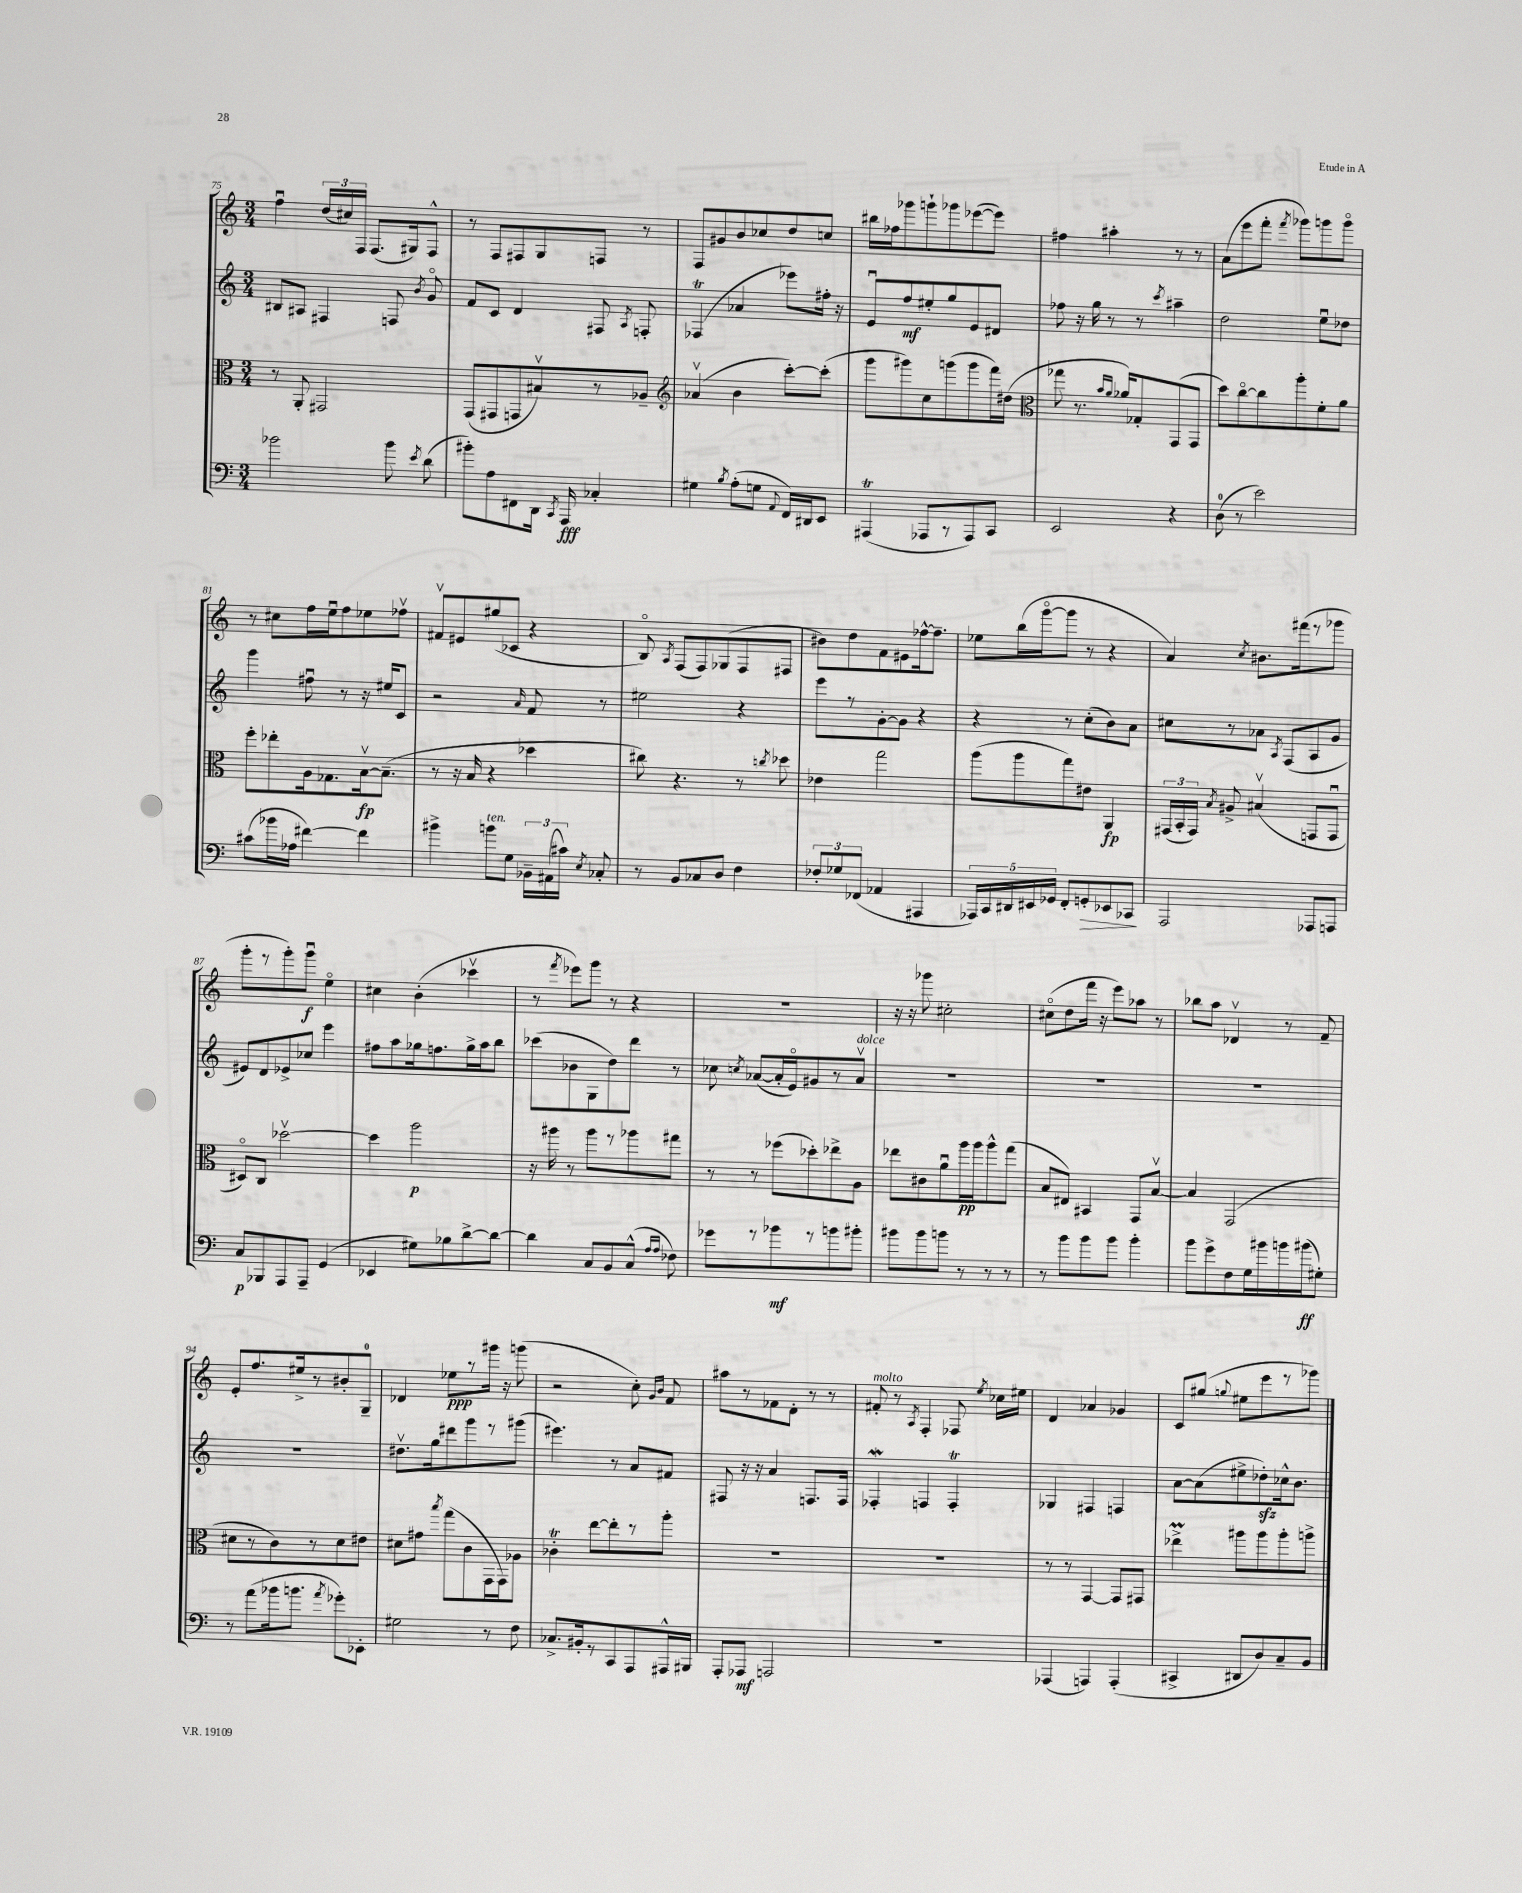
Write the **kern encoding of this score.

**kern	**kern	**kern	**kern
*staff4	*staff3	*staff2	*staff1
*clefF4	*clefC3	*clefG2	*clefG2
*k[]	*k[]	*k[]	*k[]
*M3/4	*M3/4	*M3/4	*M3/4
2b-\	8r	8B#/L	4ffu\
.	8AA'/	8A#/J	.
.	2GG#/	4F#/	(24dd/LL
.	.	.	24cc#/)
.	.	.	24F/JJ
.	.	.	(8.F/L
8b-\	.	8F/	.
.	.	.	16G#/k)
8qe/	.	8qb/	.
(8d\	.	8go/	8F^^/J
=	=	=	=
8b#'\L)	(8GG/L	8f/L	8r
8A\	8GG#/	8c/J	8F/L
8FF#\	8GG/	4d/	8F#/
16DD\Jk	8B#v/)	.	8G/
8qCC/	.	.	.
16AAA/	.	.	.
4C-'/	8r	8F#/	8F/J
.	.	8qA/	.
.	8A-~/J	8F'/	8r
=	=	=	=
*	*clefG2	*	*
4G#\	(4a-v/	(4F-/	8F/L
.	.	.	8g#/
8qB/	.	.	.
(8A'\L	4b\	4a-/	8b/
8G\J	.	.	8cc-/
8qqAA/	.	.	.
16FF/LL)	[8ccc'\L)	8eee-\L)	8dd/
16DD#/J	.	.	.
8EE/J	(8ccc'\]J	16ff#'\Jk	8cc/J
.	.	16r	.
=	=	=	=
(4AAA#/	8ggg\L	8eu/L	16bb#\LL
.	.	.	16ff-\J
.	8ggg#\)	8ff/	8ggg-\
8AAA-/L	8cc\	8ee#'/	8ggg`\
8r	(8ggg\	8gg/	8ggg-\
8AAA-/)	8ggg\	8e/	([8eee-\
8CC/J	16fff\L)	8d#/J	8eee-\]J)
.	(16dd#\JJ	.	.
=	=	=	=
*	*clefC3	*	*
2EE/	8gg-\	8ff-\	4ff#\
.	8.r	16r	.
.	.	16gg\	.
.	.	8r	4aa#'\
.	16qqb/LL	.	.
.	16qqa/JJ	.	.
.	16a-/LK)	.	.
.	8G-'/	8r	.
.	.	8qccc/	.
4r	(8GG/	4aa#~\	8r
.	8GG/J	.	8r
=	=	=	=
(8D\	8dd\L)	2dd\	(8a\L
8r	[8cco\	.	8eee\
2e\)	8cc\]	.	8fff'\J
.	.	.	8qfff/
.	8aa'\	.	8ggg-\L)
.	8f'\	8eeu\L	8ggg\
.	8a\J	8dd-\J	8gggo\J
=	=	=	=
(8c#\L	8ff'\L	4ggg\	8r
16b-\L	8ee-'\	.	8cc#\L
16A-\JJ	.	.	.
[4f#\)	16A\k	8ff#u\	16ff\L
.	8.G-\	.	16eeu\J
.	.	8r	8ff\
4f#\]	[16Bv\k	16r	8ee-\
.	(8.B~\]J	16ee#/LK	.
.	.	8c/J	8ff-v\J
=	=	=	=
4b#^\	8r	2r	8f#v/L
.	16r	.	8e#/
.	16B/	.	.
8b\L	4r	.	(8gg#/
8G\J	.	.	8c-/J
.	.	16qqa/	.
24BB-~\LL	4dd-\	8f/	4r
(24AA#\	.	.	.
24c#\JJ)	.	.	.
8qE/	.	.	.
8C-'/	.	8r	.
=	=	=	=
8r	8cc#\)	2ee#\	8Bo/)
.	.	.	8qA/
8BB/L	4.r	.	(8F/L
8C-/	.	.	8F/)
8D/J	.	.	(8G-/
4F\	8r	4r	8F/
.	8qcc/	.	.
.	8dd-\	.	8F#/J
=	=	=	=
12F-'/L	4e-\	8eee\L	8b#\L)
12G-/	.	.	.
.	.	8r	8dd\
(12FF-/J	.	.	.
4AA-/	2gg\	[8g'\	8f\
.	.	8g\]J	8e#\
4AAA#/	.	4r	[16ff-^^\k
.	.	.	8.ff-~\]J
=	=	=	=
20AAA-/LL)	(8aa\L	4r	8ee-\L
20CC/	.	.	.
20DD#/	.	.	.
.	8aa\	.	(16bb\L
20EE#/	.	.	.
.	.	.	[16gggo\J
20GG-/JJ	.	.	.
8FF'/L	8gg\)	8r	8ggg\]J
8GG'/	8e#\J	(8cc'\L	8r
8EE-/	4AA/	8b\)	4r
8CC-/J	.	8a\J	.
=	=	=	=
2AAA/	(24GG#/LL	8cc#\L	4a/)
.	24BB'/	.	.
.	24GG#/JJ)	.	.
.	8qB/	.	.
.	8A#^/	8r	.
.	.	.	8qcc/
.	(4B#v/	8a-\J	8.b#\L
.	.	8qA/	.
.	.	(8F/L	.
.	.	.	(16fff#\k
8AAA-/L	8GG/L	8A/	8r
8AAA/J	8GGu/J	8g/J	8ggg-\J
=	=	=	=
8C/L	8D#o/L)	8e#/L)	8ggg'\L
8BBB-/	8C/J	8d/	8r
8AAA/	[2dd-v\	8e-^/	8ggg'\)
8AAA~/J	.	8cc-/J	8gggu\J
(4GG/	.	4eee\	4eeo\
=	=	=	=
4EE-/	4dd-\]	8ff#\L	4cc#\
.	.	8aa\	.
8G#\L)	2aa\	16gg-\k	(4b'\
.	.	8.ff\	.
8B-\	.	.	.
[8d^\	.	16gg-^\L	4ccc-v\
.	.	16aa\J	.
8d\_J	.	8bb\J	.
=	=	=	=
4d\]	16r	(8ccc-\L	8r
.	16aa#\	.	.
.	.	.	8qfff/
.	8r	8b-\	8eee-\L)
8C/L	8aa#\L	8G\	8ggg\J
8BB/	8r	8dd\)	8r
(8C^^/J	8aa-\	8ddd\J	4r
16qqA/LL	.	.	.
16qqA/JJ	.	.	.
8F-\)	8gg#\J	8r	.
=	=	=	=
8g-\L	8r	8cc-\	2.r
.	.	8qcc/	.
8r	8r	([8a-/L	.
8b-\	(8ff-\L	16a-'/]L	.
.	.	16eo/J)	.
8r	8dd-'\)	8g#/	.
8b\	8ee-^\	8r	.
8b#'\J	8A\J	8a-v/J	.
=	=	=	=
8b#\L	8ee-\L	2.r	16r
.	.	.	16r
8b#\	8c#\	.	8ggg-\
8b\J	8au\	.	2cc#'\
8r	16aa\L	.	.
.	16aa\J	.	.
8r	8aa^^\	.	.
8r	(8gg\J	.	.
=	=	=	=
8r	8B/L	2.r	(8cc#o\L
8b\L	8E#/J)	.	8dd\
8b\	4BB#/	.	16fff\Jk
.	.	.	16r
8b\J	.	.	8eee\L)
4b'\	8GG/L	.	8aa-\J
.	[8Bv/J	.	8r
=	=	=	=
8b\L	4B/]	2.r	8bb-\L
8g^\	.	.	8aa\J
8F\	(2GG/	.	4d-v/
16G\L	.	.	.
16b#\	.	.	.
16b\	.	.	8r
(16b#\J	.	.	.
8G#'\J)	.	.	8f~/
=	=	=	=
8r	8d#\L	2.r	8e'/L
(8a\L	8r	.	8.ff/
16b-\k	8c\)	.	.
8.b\J	.	.	16ee#^/k
.	8r	.	8r
8qa/	.	.	.
8g-'\L)	8d#\	.	8b#'/
8EE-'\J	8e#\J	.	8G~/J
=	=	=	=
2G#\	8d#\L	8.dd#v\L	4d-/
.	8g#\J	.	.
.	.	16gg\k	.
.	8qbb/	.	.
.	(8gg\L	8ddd#\	8ee-\L
.	8c\	8ggg\	8r
8r	16GG\L	8r	16ggg#\Jk
.	16GG\J)	.	16r
8F\	8A-\J	(8ggg#\J	(8ggg\
=	=	=	=
8.C-^/L	4c-'\	4.eee#\)	2r
16BB#'/k	.	.	.
8r	[8ee\L	.	.
8CC/	8ee'\]	8r	.
8AAA/	8r	8a/L	8cc'\)
.	.	.	16qqg/LL
.	.	.	16qqb/JJ
16AAA#^^/L	8aa'\J	8f#/J	8f/
16BBB#/JJ	.	.	.
=	=	=	=
8AAA'/L	2.r	8F#/	8aa#\L
8AAA-/J	.	16r	8r
.	.	16r	.
2AAA/	.	4a/	8f-\
.	.	.	8d'\J
.	.	8.F/L	8r
.	.	.	8r
.	.	16F/Jk	.
=	=	=	=
2.r	2.r	4F-'/	8f#'/
.	.	.	8r
.	.	.	8qA/
.	.	4F/	4F'/
.	.	4F'/	8F-/
.	.	.	8qee/
.	.	.	16cc-\LL
.	.	.	16ee#\JJ
=	=	=	=
(4AAA-/	8r	4G-/	4d/
.	8r	.	.
4AAA/)	[4GG/	4F#/	4a-/
(4AAA'/	8GG/]L	4F/	4g-/
.	8GG#/J	.	.
=	=	=	=
4CC#^/	4ee-^\	[8a\L	8c/L
.	.	(8a\]	(8gg#/J
.	.	.	8qqgg/
8DD#/L	8aa#\L	8ee#^\	8ee#\L
8D/)	8aa#\	8dd-'\)	8eee\
8C~/	8aa#'\	16cc-^^\k	8r
.	.	8.b\J	.
8BB/J	8aa^\J	.	8ggg-\J)
==	==	==	==
*-	*-	*-	*-
